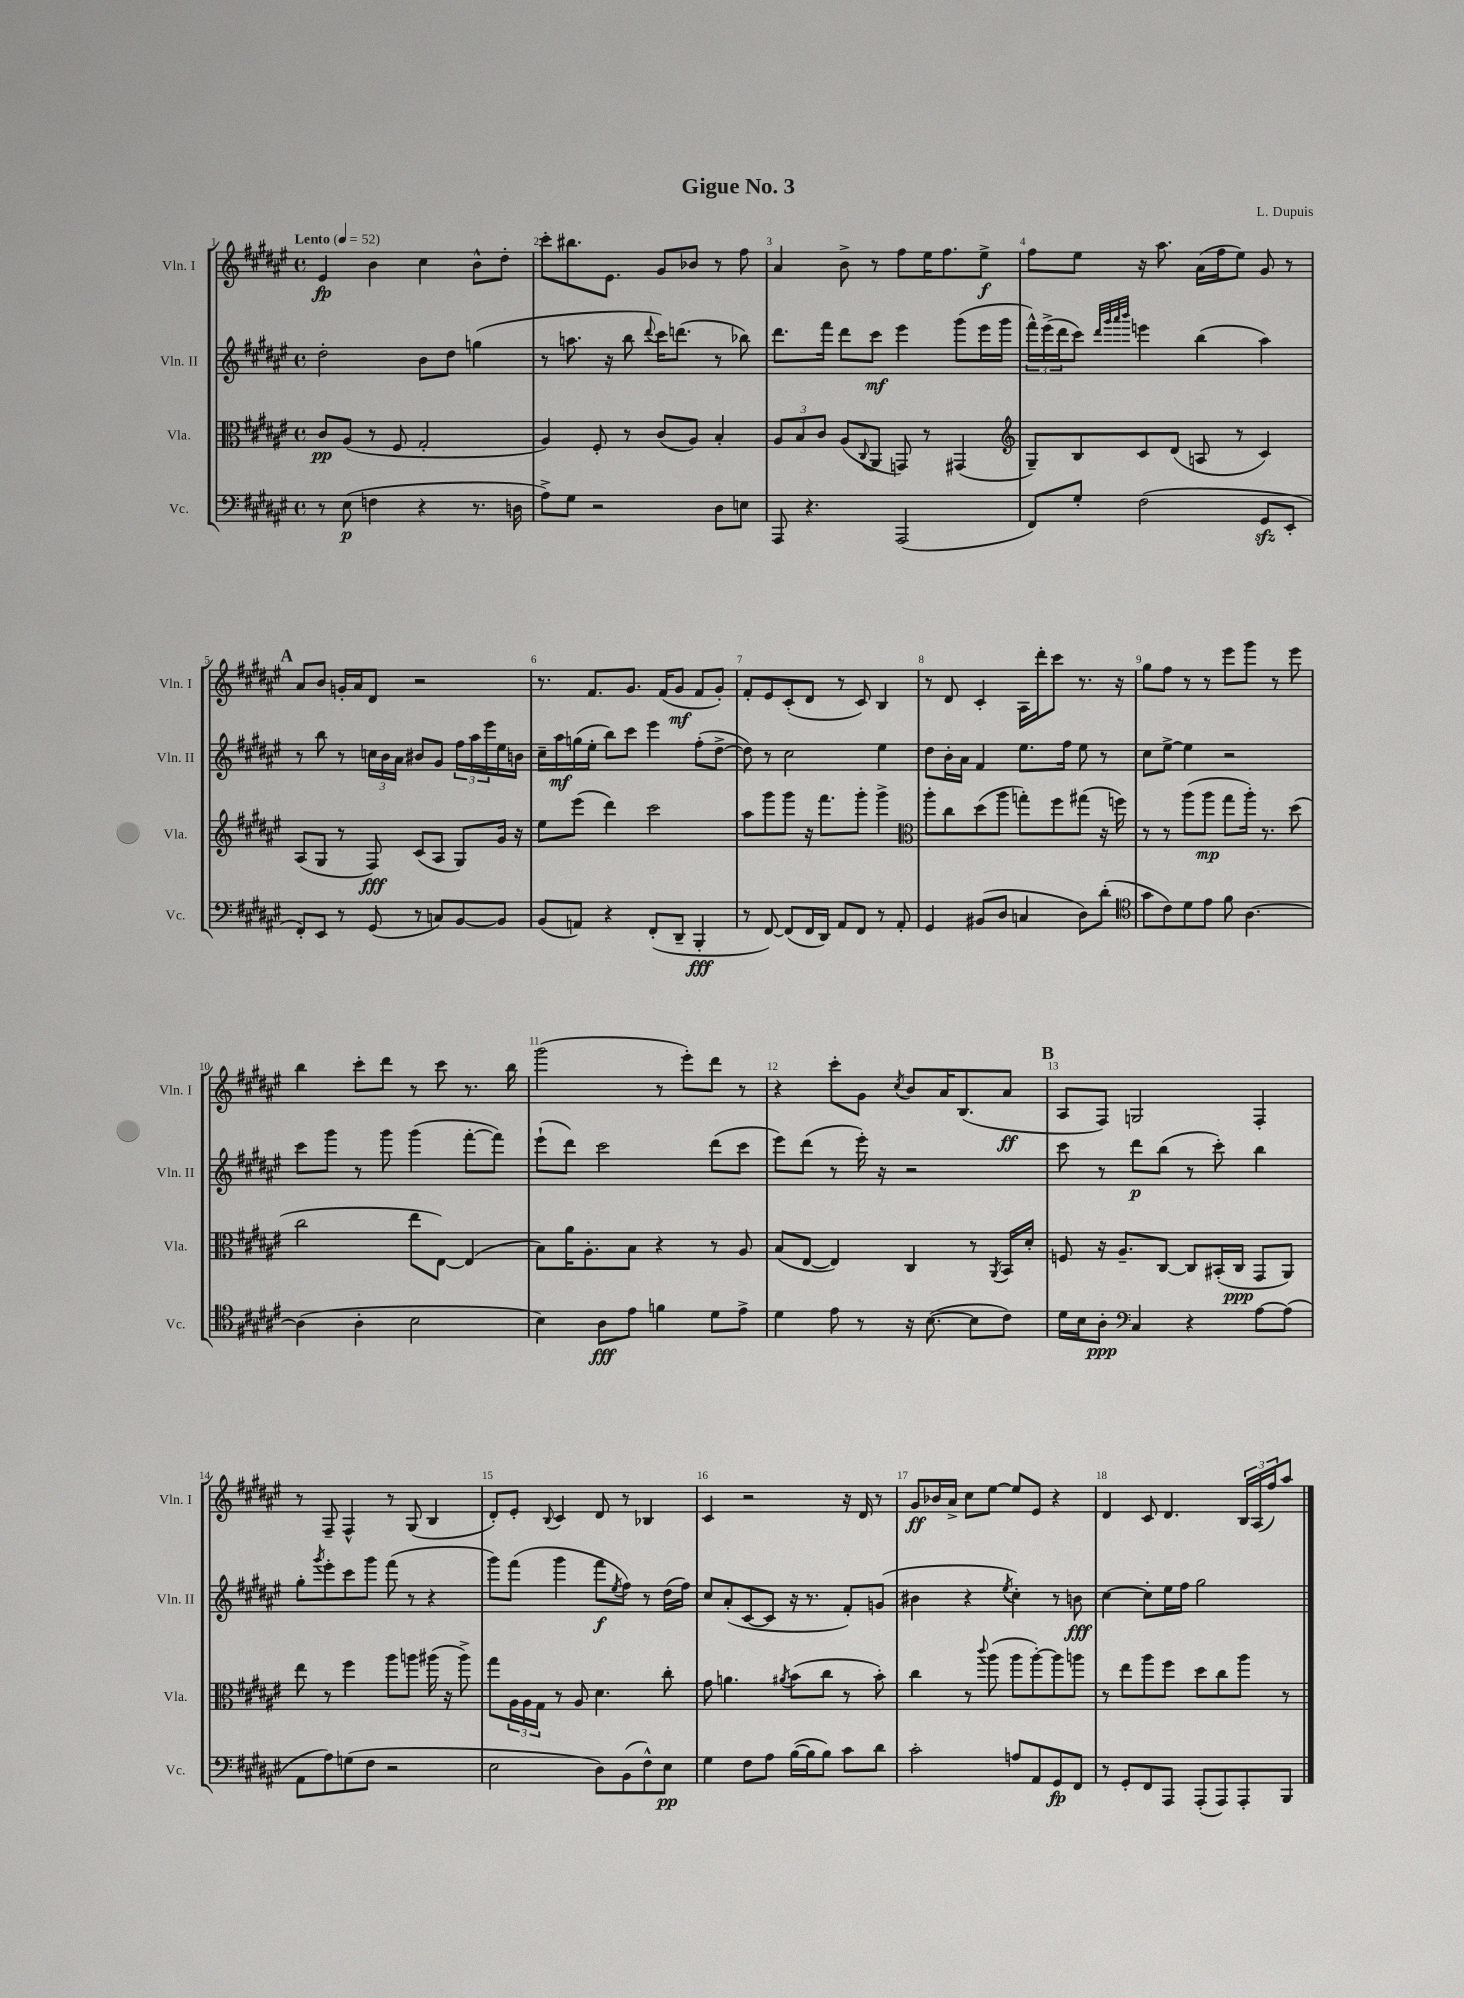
\header { title = "Gigue No. 3" composer = "L. Dupuis" }
<<
\new StaffGroup <<
\new Staff = "s0" \with { instrumentName = "Vln. I" shortInstrumentName = "Vln. I" } {
    \clef treble \key fis \major \defaultTimeSignature \time 4/4 \tempo "Lento" 4 = 52
    eis'4\fp b'4 cis''4 b'8-^ dis''8-. |
    cis'''8-. bis''8. eis'8. gis'8 bes'8 r8 fis''8 |
    ais'4 b'8-> r8 fis''8 eis''16 fis''8. eis''8->\f |
    fis''8 eis''8 r16 ais''8. ais'16( fis''16 eis''8) gis'8 r8 |
    \mark \markup { \bold "A" } ais'8 b'8 g'16-. ais'16 dis'8 r2 |
    r8. fis'8. gis'8. fis'16( gis'8\mf fis'8 gis'8-.) |
    fis'8-. eis'8 cis'8-.( dis'8 r8 cis'8) b4 |
    r8 dis'8 cis'4-. ais16 dis'''16-. cis'''8 r8. r16 |
    gis''8 fis''8 r8 r8 eis'''8 gis'''8 r8 eis'''8 |
    b''4 cis'''8-. dis'''8 r8 cis'''8 r8. b''16 |
    gis'''2( r8 eis'''8-.) dis'''8 r8 |
    r4 cis'''8-. gis'8 \acciaccatura { cis''8 } b'8 ais'16 b8.( ais'8\ff |
    \mark \markup { \bold "B" } ais8 fis8) g2 fis4-. |
    r8 fis8-- fis4-^ r8 gis8( b4 |
    dis'8-.) eis'8-. \appoggiatura { b8 } cis'4 dis'8 r8 bes4 |
    cis'4 r2 r16 dis'16 r8 |
    gis'8\ff bes'16 ais'16-> cis''8 eis''8~ eis''8 eis'8 r4 |
    dis'4 cis'8 dis'4. \tuplet 3/2 { b16 ais16( fis''16) } ais''8 \bar "|." |
}
\new Staff = "s1" \with { instrumentName = "Vln. II" shortInstrumentName = "Vln. II" } {
    \clef treble \key fis \major \defaultTimeSignature \time 4/4
    dis''2-. b'8 dis''8 g''4( |
    r8 a''8. r16 b''8 \appoggiatura { dis'''8 } cis'''16) d'''8.( r8 bes''8) |
    dis'''8. fis'''16 dis'''8 cis'''8\mf eis'''4 gis'''8( eis'''16 gis'''16 |
    \tuplet 3/2 { fis'''16-^) eis'''16->( dis'''16 } cis'''8) \grace { dis'''32 gis'''32 ais'''32 b'''32 } e'''4 b''4( ais''4) |
    \mark \markup { \bold "A" } r8 b''8 r8 \tuplet 3/2 { c''16 b'16 ais'16 } bis'8 gis'8 \tuplet 3/2 { fis''16 ais''16 eis'''16 } eis''16 b'16 |
    cis''16-- ais''16\mf g''16( eis''16-. b''8) cis'''8 eis'''4 fis''8-.( dis''8~-> |
    dis''8) r8 cis''2 eis''4 |
    dis''8 b'16-. ais'16 fis'4 eis''8. fis''16 eis''8 r8 |
    cis''8 eis''8~-> eis''4 r2 |
    cis'''8 gis'''8 r8 gis'''8 gis'''4( fis'''8~-. fis'''8) |
    eis'''8-!( dis'''8) cis'''2 dis'''8( cis'''8 |
    eis'''8) dis'''8( r8 eis'''16-.) r16 r2 |
    \mark \markup { \bold "B" } cis'''8 r8 dis'''8\p b''8( r8 cis'''8-.) b''4 |
    gis''8-. \acciaccatura { gis'''8 } eis'''8-. cis'''8 gis'''8 fis'''8( r8 r4 |
    gis'''8) fis'''8( gis'''4 fis'''8\f \acciaccatura { eis''8 } fis''8) r8 dis''16( fis''16) |
    cis''8 ais'8-.( cis'8~ cis'8 r16 r8. fis'8-.) g'8( |
    bis'4 r4 \acciaccatura { eis''8 } cis''4-.) r8 b'8\fff |
    cis''4~ cis''8-. eis''16 fis''16 gis''2 \bar "|." |
}
\new Staff = "s2" \with { instrumentName = "Vla." shortInstrumentName = "Vla." } {
    \clef alto \key fis \major \defaultTimeSignature \time 4/4
    cis'8\pp ais8( r8 fis8 gis2-. |
    ais4) fis8-. r8 cis'8( ais8) b4-. |
    \tuplet 3/2 { ais8 b8 cis'8 } ais8( \appoggiatura { cis8 } ais,8 g,8) r8 gis,4( |
    \clef treble gis8--) b8 cis'8 dis'8( a8 r8 cis'4) |
    \mark \markup { \bold "A" } ais8( gis8 r8 fis8\fff) cis'8( ais8 gis8) gis'16 r16 |
    eis''8 eis'''8( dis'''4) cis'''2 |
    ais''8 gis'''8 gis'''8 r16 fis'''8. gis'''8-. gis'''4-> |
    \clef alto ais''8-. cis''8 dis''8( ais''8 g''8-.) fis''8 gis''8( r16 f''16) |
    r8 r8 ais''8( ais''8\mp gis''8 ais''16-.) r8. dis''8( |
    cis''2 eis''8 eis8~) eis4( |
    b8) ais'16 ais8.-. b8 r4 r8 ais8 |
    b8( eis8~ eis4) cis4 r8 \acciaccatura { ais,8 } b,16 dis'16-. |
    \mark \markup { \bold "B" } f8 r16 ais8.-- cis8~ cis8 bis,16-.( cis16\ppp gis,8 ais,8) |
    eis''8 r8 fis''4 ais''8 a''8 ais''16( r16 ais''8->) |
    gis''8 \tuplet 3/2 { ais16 ais16 gis16 } r8 ais8 dis'4. cis''8-. |
    gis'8 a'4. \acciaccatura { ais'8 } b'8( cis''8 r8 b'8-.) |
    cis''4 r8 \appoggiatura { cis'''8 } ais''8( ais''8 ais''8~-.) ais''8 a''8 |
    r8 eis''8 ais''8 fis''8 dis''8 cis''8 ais''8 r8 \bar "|." |
}
\new Staff = "s3" \with { instrumentName = "Vc." shortInstrumentName = "Vc." } {
    \clef bass \key fis \major \defaultTimeSignature \time 4/4
    r8 eis8\p( f4 r4 r8. d16 |
    ais8->) gis8 r2 dis8 e8 |
    ais,,8 r4. ais,,2( |
    fis,8) gis8-. fis2( gis,8\sfz eis,8-. |
    \mark \markup { \bold "A" } fis,8-.) eis,8 r8 gis,8( r8 c8) b,8~ b,8 |
    b,8( a,8) r4 fis,8-.( dis,8-- b,,4-.\fff |
    r8 fis,8~) fis,8( fis,16 dis,16) ais,8 fis,8 r8 ais,8-. |
    gis,4 bis,8( dis8 c4 dis8) dis'8-.( |
    \clef tenor gis'8 cis'8) dis'8 eis'8 fis'8 ais4.~ |
    ais4( ais4-. b2 |
    b4) ais8\fff eis'8 f'4 dis'8 eis'8-> |
    dis'4 eis'8 r8 r16 b8.~( b8 cis'8) |
    \mark \markup { \bold "B" } dis'16 b16 ais8-.\ppp \clef bass cis4 r4 ais8~ ais8( |
    ais,8 ais8) g8( fis8 r2 |
    eis2 dis8) b,8( fis8-^) eis8\pp |
    gis4 fis8 ais8 b16~( b16 b8) cis'8 dis'8 |
    cis'2-. a8 ais,8 gis,8\fp fis,8 |
    r8 gis,8-. fis,8 ais,,8 ais,,8-.( ais,,8) ais,,8-. b,,8 \bar "|." |
}
>>
>>
\layout { \context { \Score \override BarNumber.break-visibility = ##(#f #t #t) barNumberVisibility = #all-bar-numbers-visible } }
